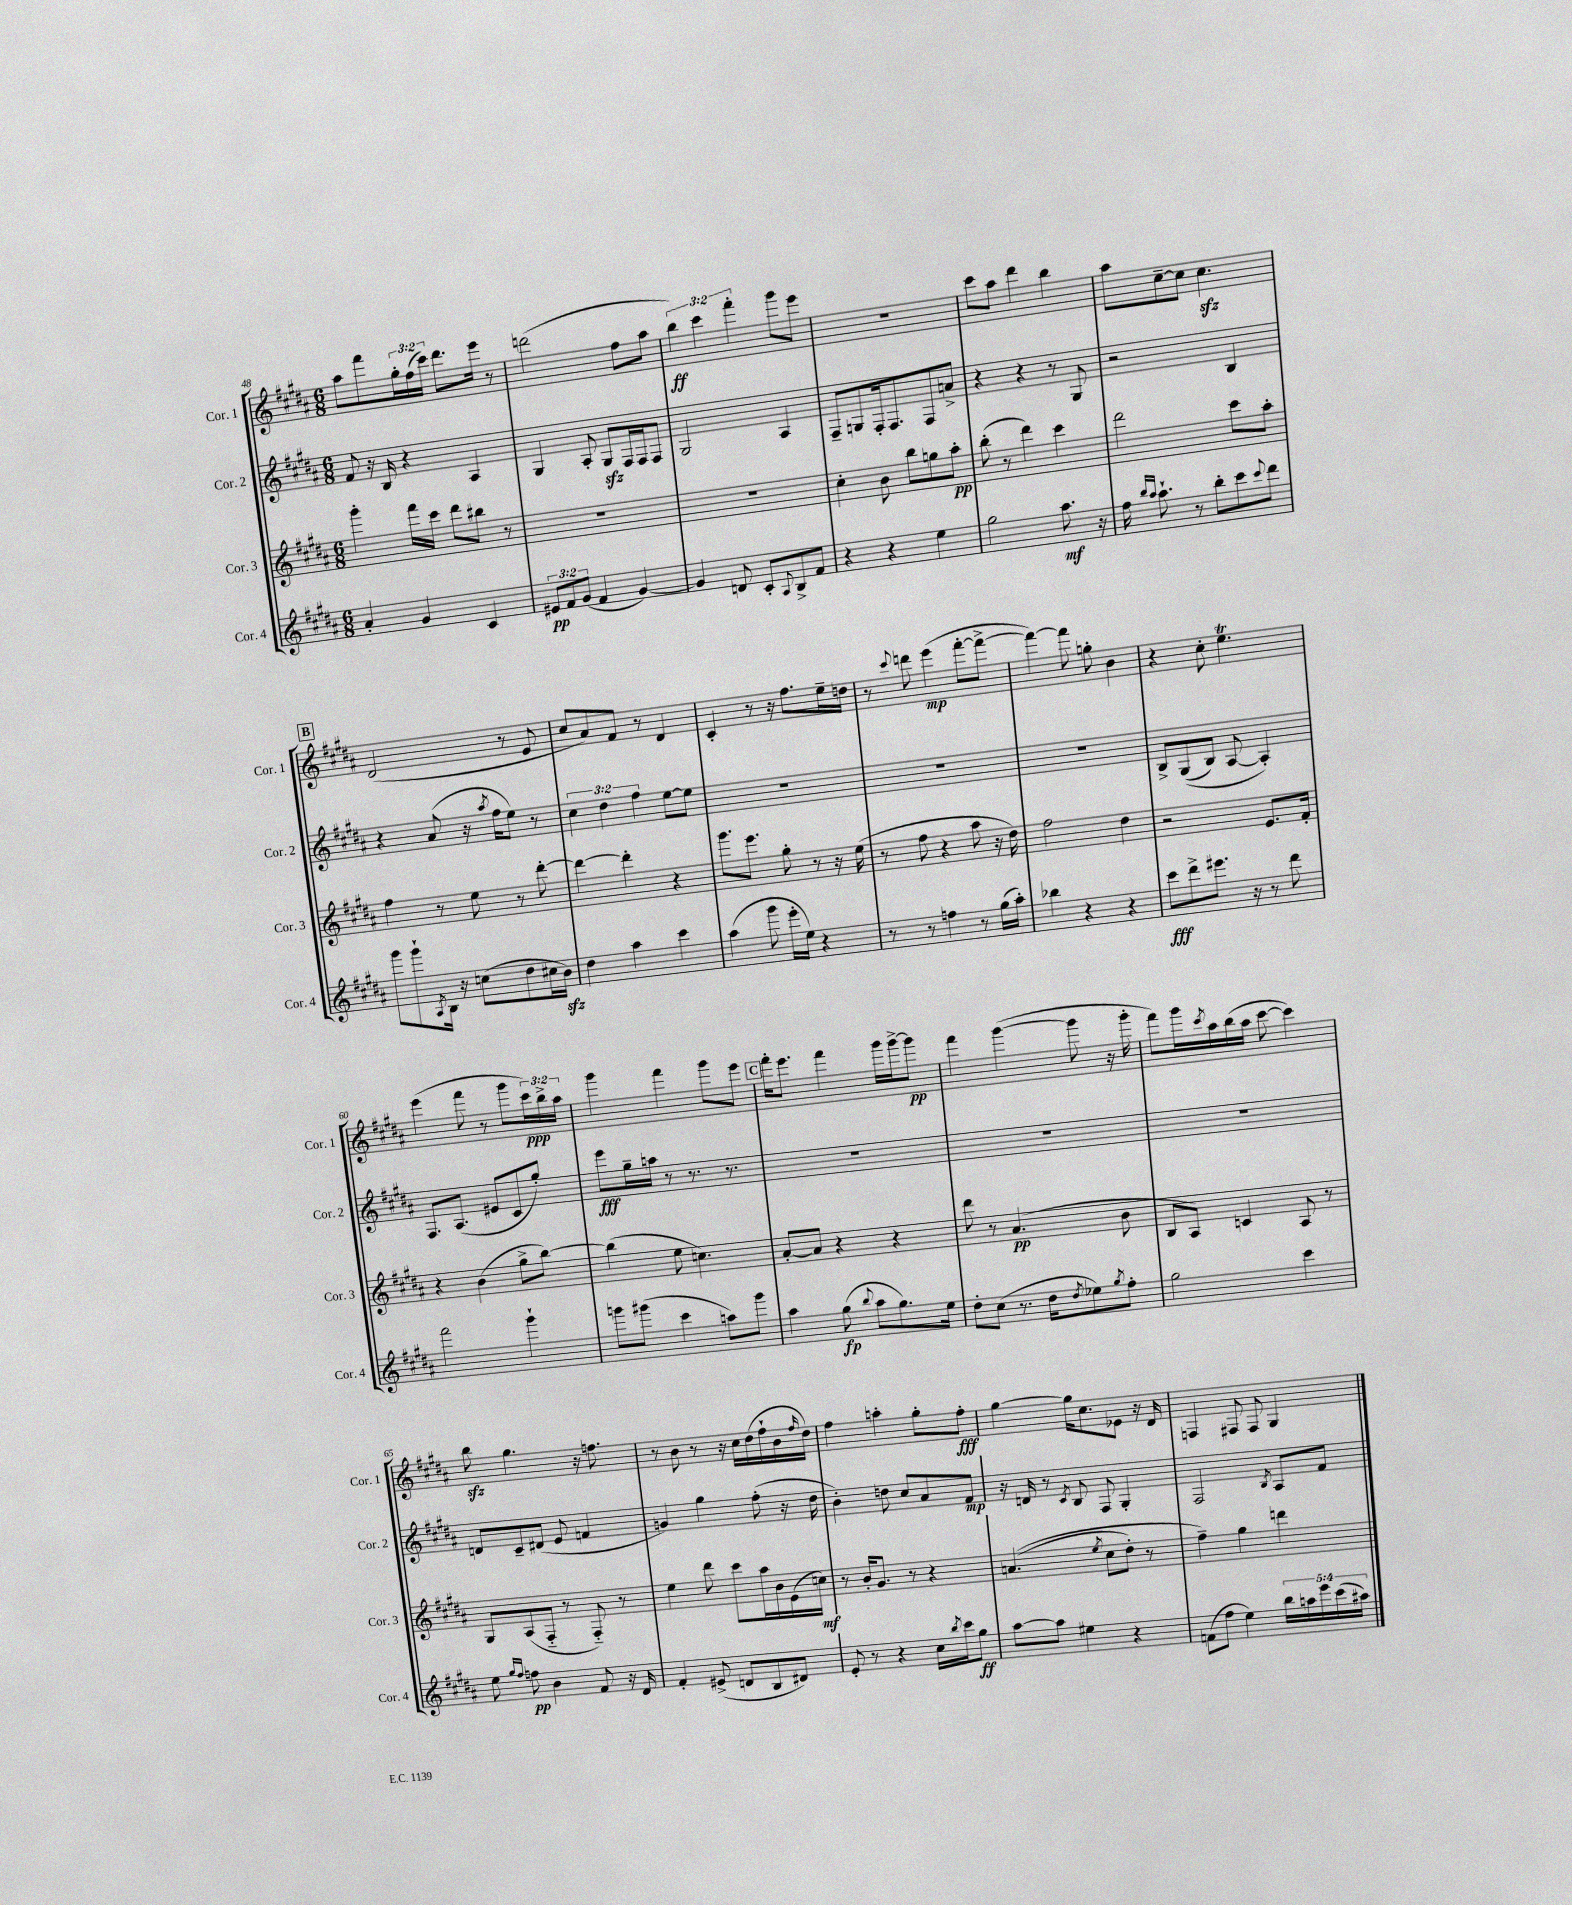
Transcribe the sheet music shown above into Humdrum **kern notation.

**kern	**kern	**kern	**kern
*staff4	*staff3	*staff2	*staff1
*clefG2	*clefG2	*clefG2	*clefG2
*k[f#c#g#d#a#]	*k[f#c#g#d#a#]	*k[f#c#g#d#a#]	*k[f#c#g#d#a#]
*M6/8	*M6/8	*M6/8	*M6/8
4a#'	4ggg#'	8f#	8aa#
.	.	16r	8fff#
.	.	16B	.
4g#	16fff#	4r	24gg#'
.	.	.	(24ff#
.	16ccc#	.	.
.	.	.	24ccc#)
.	8ddd#	.	8.ddd#
4c#	8bb#	4A#	.
.	.	.	16eee
.	8r	.	8r
=	=	=	=
12e#	2.r	4G#	(2ddd
12f#	.	.	.
(12g#	.	.	.
4f#	.	8A#'	.
.	.	8G#	.
[4g#)	.	16F#	8ff#
.	.	16F#	.
.	.	8F#	8aa#
=	=	=	=
4g#]	2.r	2G#	6bb)
.	.	.	6ccc#
8d	.	.	.
.	.	.	6fff#'
8c#'	.	.	.
8qqA#	.	.	.
8B^	.	4A#	8ggg#
8f#	.	.	8eee
=	=	=	=
4r	4cc#'	8F#~	2.r
.	.	8G	.
4r	8b	16F#'	.
.	.	8.F#	.
.	8bb	.	.
4ee	8gg	8F#	.
.	8aa#'	8a^	.
=	=	=	=
2gg#	(8bb'	4r	8ccc#
.	8r	.	8aa#
.	4ddd#)	4r	4ddd#
8.aa#	4ccc#	8r	4bb
.	.	8G#	.
16r	.	.	.
=	=	=	=
16ff#	2ddd#	2r	8aa#
16qqbb	.	.	.
16qqaa#	.	.	.
8.aa#`	.	.	.
.	.	.	[8cc#~
8r	.	.	8cc#]
8bb'	.	.	4.cc#
8ccc#	8ccc#	4B	.
8qqccc#	.	.	.
8ddd#	8aa#'	.	.
=	=	=	=
8ggg#	4ff#	4r	(2d#
8ggg#`	.	.	.
8qA#	.	.	.
16B	8r	(8a#	.
16r	.	.	.
(8cc	8ee	16r	.
.	.	8qaa#	.
.	.	16ff#	.
8dd#	8r	8ee)	8r
16cc#	[8ddd#'	8r	8e
16b)	.	.	.
=	=	=	=
4dd#	4ddd#_	6cc#	8cc#
.	.	.	8a#)
.	.	6dd#	.
4aa#	4ddd#']	.	8f#
.	.	6ff#	.
.	.	.	8r
4ccc#	4r	[8ee	4d#
.	.	8ee]	.
=	=	=	=
(4aa#	8.ggg#	2.r	4c#'
.	8.eee	.	.
8ggg#	.	.	8r
16eee'	8gg#'	.	16r
16ee)	.	.	8.ff#
4r	8r	.	.
.	16r	.	16ee~
.	(16ee	.	16dd
=	=	=	=
8r	8r	2.r	8r
.	.	.	8qqccc#
8r	8ff#	.	8ddd
4ff	4r	.	(4eee
8r	8aa#	.	[8fff#'
(16gg#	16r	.	8fff#^_
16aa#')	16dd#)	.	.
=	=	=	=
4bb-	2ff#	2.r	4fff#_)
4r	.	.	8fff#]
.	.	.	8gg'
4r	4dd#	.	4b
=	=	=	=
8ccc#	2r	8B^	4r
8ddd#^	.	&((8G#	.
8.eee#	.	8B)	8cc#'
.	.	[8A#	4.ee
16r	.	.	.
8r	8.e	4A#']&)	.
8ddd#	.	.	.
.	16f#'	.	.
=	=	=	=
2fff#	4r	8.F#	(4eee
.	.	(8.A#	.
.	(4b	.	8fff#
.	.	8e#	8r
4ggg#`	8gg#^	8c#	8ggg#
.	[8bb)	8gg#')	24ccc#)
.	.	.	24bb^
.	.	.	24aa#
=	=	=	=
8ggg	(4bb]	8eee	4ggg#
(8ggg#	.	16gg#~	.
.	.	16aa	.
4ccc#	8ee	8r	4fff#
.	4.cc)	8.r	.
8aa)	.	.	8ggg#
.	.	8.r	.
8ggg#	.	.	8eee
=	=	=	=
4aa#	[8a#'	2.r	16fff#'
.	.	.	8.eee
.	8a#]	.	.
(8gg#	4r	.	4fff#
8qqbb	.	.	.
8aa#	.	.	.
8.gg#)	4r	.	16ggg#
.	.	.	[16ggg#^
.	.	.	8ggg#]
16ee	.	.	.
=	=	=	=
8dd#'	8ddd#	2.r	4fff#
(8cc#	8r	.	.
8.r	(4.a#	.	([4ggg#
16dd#	.	.	.
8qdd#	.	.	.
8ee-)	.	.	8ggg#]
8qgg#	.	.	.
8ff#'	8b	.	16r
.	.	.	16ggg#'
=	=	=	=
2gg#	8B	2.r	8fff#)
.	8A#)	.	16ggg#
.	.	.	8qccc#
.	.	.	16aa#
.	4c	.	(16bb
.	.	.	16aa#
.	.	.	[8ccc#
4ccc#	8A#	.	4ccc#])
.	8r	.	.
=	=	=	=
8ee	8G#	8d	8bb
16qqgg#	.	.	.
16qqff#	.	.	.
8ff	(8A#	8c#~	4.gg#
4b	8F#'~	(8d#	.
.	8r	8e	.
8f#	8F#'~)	4f	16r
.	.	.	8.ff
16r	8r	.	.
16d#	.	.	.
=	=	=	=
4f#'	4ee	4g)	8r
.	.	.	8b
(8e#^	8ddd#	4gg#	8r
8d	8ccc#	.	16r
.	.	.	16cc#
8B	16aa#	(8ff#'	(16dd#
.	16b	.	16ff#`
8d#)	(16e	16r	16b
.	.	.	16qqff#
.	16cc)	16dd#	16dd#)
=	=	=	=
8e'	8r	4b')	4ff#
8r	16b'	.	.
.	8.g#	.	.
4r	.	8dd	4aa'
.	8r	8cc#	.
16cc#	4r	8a#	8gg#'
8qbb	.	.	.
16ccc#	.	.	.
8gg#	.	8f#	8ff#'
=	=	=	=
[8aa#	&((4.a	16r	[4gg#
.	.	16d	.
8aa#]	.	8r	.
.	.	8qc#	.
4ee#	.	8B	16gg#]
.	.	.	8.cc#
.	8qee	.	.
.	8cc#	8F#	.
4r	8dd#')	4G#'	8e-
.	8r	.	16r
.	.	.	16d#
=	=	=	=
(8f	4ff#~&)	2F#	4F
8ff#	.	.	.
4ee)	4gg#	.	8F#
.	.	.	8F#
.	.	8qB	.
20bb	4ddd	8A#	4G#
20aa	.	.	.
20eee	.	.	.
.	.	8f#	.
(20ccc#	.	.	.
20aa#)	.	.	.
==	==	==	==
*-	*-	*-	*-
